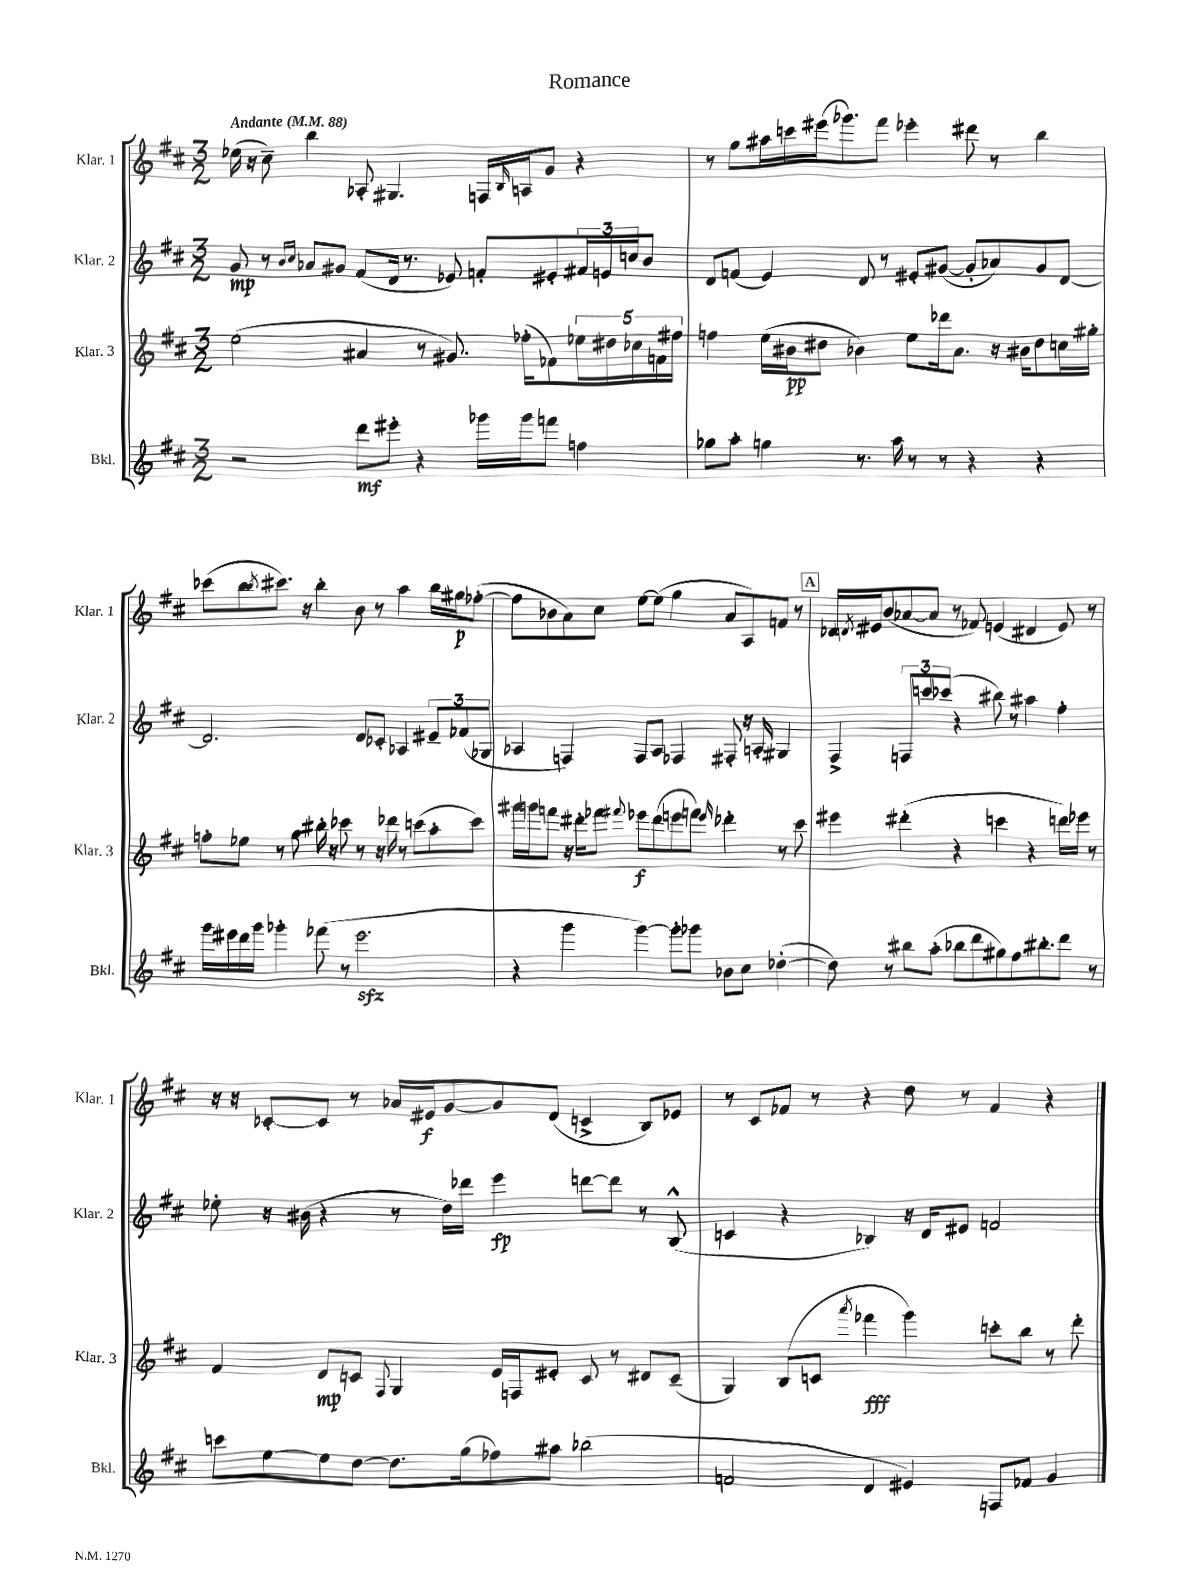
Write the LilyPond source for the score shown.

\header { title = "Romance" }
<<
\new StaffGroup <<
\new Staff = "s0" \with { instrumentName = "Klar. 1" shortInstrumentName = "Klar. 1" } {
    \clef treble \key d \major \numericTimeSignature \time 3/2 \tempo "Andante" 4 = 88
    ees''16( r16 cis''8--) b''4 aes8-. gis4. f16 \grace { b16 } a16 g'8 r4 |
    r8 g''8 ais''16 c'''16 eis'''16( ges'''8.) fis'''8 ees'''4-. dis'''8 r8 b''4 |
    ces'''8( b''8 \acciaccatura { b''8 } cis'''8.) r16 b''4-. b'8 r8 a''4 b''16 gis''16\p fes''8~-.( |
    fes''8 bes'8 a'8) cis''8 e''8~ e''8( g''4 a'8 a8) f'8 r8 |
    \mark \markup { \box "A" } des'16 \acciaccatura { d'8 } eis'16 b'8( aes'8~ aes'8 r8 fes'8) e'4( dis'4 e'8) r8 |
    r16 r16 ces'8~-. ces'8 r8 aes'16 eis'16\f g'8~ g'8 d'8( c'4-> b8) ees'8 |
    r8 cis'8 fes'8 r8 r4 d''8 r8 fes'4 r4 \bar "|." |
}
\new Staff = "s1" \with { instrumentName = "Klar. 2" shortInstrumentName = "Klar. 2" } {
    \clef treble \key d \major \numericTimeSignature \time 3/2
    g'8\mp r8 \grace { b'16 cis''16 } aes'8 gis'8 fis'8( d'16 r8. ees'8) f'8-. eis'8-. \tuplet 3/2 { fis'16 e'16 c''16 } b'8 |
    d'8 f'8( e'4) d'8 r8 eis'8-. gis'8~( gis'8-. aes'8) gis'8 d'8~ |
    d'2. d'8 ces'8-. aes4 \tuplet 3/2 { eis'8-- fes'8( ges8 } |
    aes4 f4) f8 aes8 fes4 fis8-. r16 a16-. gis4 |
    \mark \markup { \box "A" } fis4-> \tuplet 3/2 { f8 c'''8 ces'''8( } r4 bis''8) r8 ais''4 fis''4-. |
    ees''8-. r16 bis'16( r4 r8 d''16) des'''16 e'''4\fp d'''8~ d'''8 r8 b8-^( |
    c'4 r4 bes4) r16 d'16 eis'8 f'2 \bar "|." |
}
\new Staff = "s2" \with { instrumentName = "Klar. 3" shortInstrumentName = "Klar. 3" } {
    \clef treble \key d \major \numericTimeSignature \time 3/2
    e''2( ais'4 r8 gis'8.) fes''16-.( fes'8) \tuplet 5/4 { ees''16 dis''16 ces''16 f'16 fis''16 } |
    f''4 e''16( bis'16\pp dis''8 bes'4) e''8 des'''16 a'8. r16 bis'16 dis''8 c''16 gis''16-. |
    f''8-. ees''8 r8 g''8 bis''16-. r16 ces'''8 r8 r16 des'''16 r8 c'''8( a''8-. c'''8) |
    gis'''16 g'''16 f'''8 r16 dis'''16-. fes'''8 \appoggiatura { fis'''8 } ees'''8\f dis'''8( e'''8 f'''8) \grace { e'''16 } des'''4-. r8 cis'''8 |
    \mark \markup { \box "A" } eis'''4 dis'''4-.( r4 c'''4 r4 d'''16) ees'''16 r8 |
    fis'4 d'8\mp c'8 \appoggiatura { fis8 } g4 e'16 f16 eis'8-. c'8 r8 dis'8 c'8--( |
    g4) b8( c'8 \acciaccatura { a'''8 } fes'''4\fff g'''4) c'''8-. b''8 r8 d'''8-. \bar "|." |
}
\new Staff = "s3" \with { instrumentName = "Bkl." shortInstrumentName = "Bkl." } {
    \clef treble \key d \major \numericTimeSignature \time 3/2
    r2 d'''8\mf eis'''8-. r4 ges'''16 ges'''16 f'''8 f''4 |
    ges''8 a''8-. g''4 r8. a''16 r8 r8 r4 r4 |
    g'''16 eis'''16 d'''16 g'''16 ges'''4-. fes'''8( r8 eis'''2.\sfz |
    r4 g'''4 g'''4~) g'''8-. ges'''8 bes'8 cis''8 des''4~-.( |
    \mark \markup { \box "A" } des''8) r8 bis''8 a''8-.( bes''8 d'''8 gis''8) fis''8. bis''8.-. d'''8 r8 |
    c'''8 e''8~ e''8 d''8~ d''8. g''16( fes''8) ais''8 bes''2( |
    f'2 d'4 eis'4) f8 fes'8 g'4 \bar "|." |
}
>>
>>
\layout { \context { \Score \remove "Bar_number_engraver" } }
